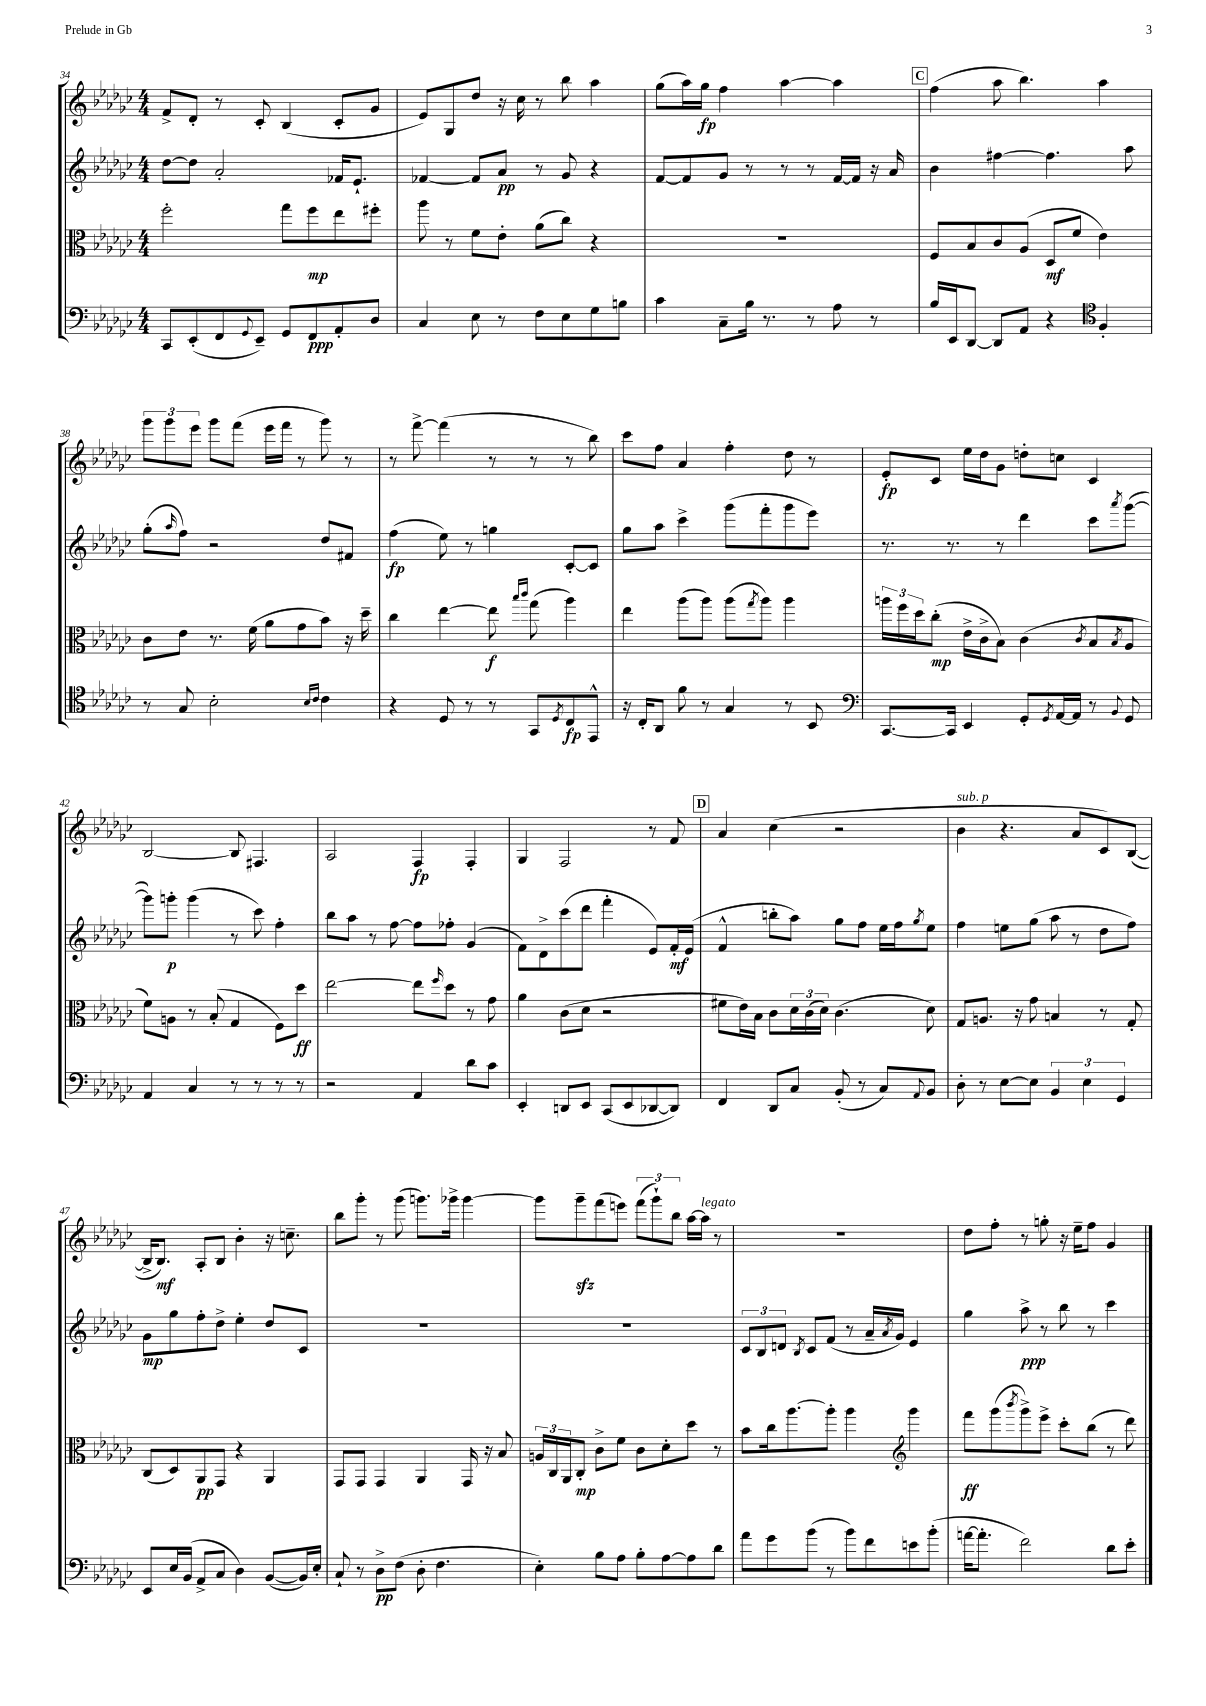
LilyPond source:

<<
\new StaffGroup <<
\new Staff = "s0" {
    \clef treble \key ges \major \numericTimeSignature \time 4/4
    f'8-> des'8-. r8 ces'8-. bes4( ces'8-. ges'8 |
    ees'8) ges8 des''8 r16 ces''16 r8 bes''8 aes''4 |
    ges''8( aes''16) ges''16\fp f''4 aes''4~ aes''4 |
    \mark \markup { \box "C" } f''4( aes''8 bes''4.) aes''4 |
    \tuplet 3/2 { ges'''8 ges'''8 ees'''8 } ges'''8 f'''8( ees'''16 f'''16 r8 ges'''8) r8 |
    r8 f'''8~-> f'''4( r8 r8 r8 bes''8) |
    ces'''8 f''8 aes'4 f''4-. des''8 r8 |
    ees'8-.\fp ces'8 ees''16 des''16 ges'8 d''8-. c''8 ces'4 |
    bes2~ bes8 fis4. |
    aes2 f4\fp f4-. |
    ges4 f2 r8 f'8 |
    \mark \markup { \box "D" } aes'4 ces''4( r2 |
    bes'4^\markup { \italic "sub. p" } r4. aes'8 ces'8) bes8~( |
    bes16-> bes8.\mf) aes8-. bes8 bes'4-. r16 c''8.-- |
    bes''8 ges'''8-. r8 ges'''8( g'''8.) ges'''16-> ges'''4~ |
    ges'''8 ges'''8--\sfz f'''8( e'''8) \tuplet 3/2 { f'''8( ges'''8-!) bes''8 } aes''16~ aes''16^\markup { \italic "legato" } r8 |
    R1 |
    des''8 f''8-. r8 g''8-. r16 ees''16-- f''8 ges'4 \bar "|." |
}
\new Staff = "s1" {
    \clef treble \key ges \major \numericTimeSignature \time 4/4
    des''8~ des''8 aes'2-. fes'16 ees'8.-! |
    fes'4~ fes'8 aes'8\pp r8 ges'8 r4 |
    f'8~ f'8 ges'8 r8 r8 r8 f'16~ f'16 r16 aes'16 |
    \mark \markup { \box "C" } bes'4 fis''4~ fis''4. aes''8 |
    ges''8-.( \grace { aes''16 } f''8) r2 des''8 fis'8 |
    f''4\fp( ees''8) r8 g''4 ces'8~-. ces'8 |
    ges''8 aes''8 ces'''4-> ges'''8( f'''8-. ges'''8 ees'''8) |
    r8. r8. r8 des'''4 ces'''8 \acciaccatura { aes'''8 } ges'''8~( |
    ges'''8) g'''8-.\p g'''4( r8 ces'''8) f''4-. |
    bes''8 aes''8 r8 f''8~ f''8 fes''8-. ges'4( |
    f'8) des'8-> ces'''8( des'''8 f'''4-. ees'8) f'16-.\mf ees'16( |
    \mark \markup { \box "D" } f'4-^ b''8-. aes''8) ges''8 f''8 ees''16 f''16 \acciaccatura { ges''8 } ees''8 |
    f''4 e''8 ges''8( aes''8 r8 des''8 f''8) |
    ges'8\mp ges''8 f''8-. des''8-> ees''4-. des''8 ces'8 |
    R1 |
    R1 |
    \tuplet 3/2 { ces'8 bes8 d'8 } \acciaccatura { bes8 } ces'8 f'8( r8 aes'16-- \acciaccatura { aes'8 } ges'16) ees'4 |
    ges''4 aes''8->\ppp r8 bes''8 r8 ces'''4 \bar "|." |
}
\new Staff = "s2" {
    \clef alto \key ges \major \numericTimeSignature \time 4/4
    f''2-. ges''8 f''8\mp ees''8 fis''8-. |
    aes''8 r8 f'8 ees'8-. aes'8( ces''8) r4 |
    R1 |
    \mark \markup { \box "C" } f8 bes8 ces'8 aes8( des8\mf f'8 ees'4) |
    ces'8 ees'8 r8. f'16( aes'8 ges'8 bes'8) r16 des''16-- |
    ces''4 ees''4~ ees''8\f \grace { bes''16 ces'''16 } ges''8( aes''4) |
    ees''4 aes''8( aes''8) aes''8( \acciaccatura { ges''8 } aes''8) aes''4 |
    \tuplet 3/2 { a''16 f''16 des''16 } ces''8-.\mp( ees'16-> ces'16-> bes8) ces'4( \acciaccatura { ces'8 } bes8 \acciaccatura { bes8 } aes8 |
    f'8) a8 r8 bes8-.( ges4 f8) des''8\ff |
    ees''2~ ees''8 \grace { f''16 } des''8 r8 ges'8 |
    aes'4 ces'8( des'8 r2 |
    \mark \markup { \box "D" } fis'8 ees'16) bes16 ces'8 \tuplet 3/2 { des'16 ces'16( des'16) } ces'4.( des'8) |
    ges8 a8. r16 ges'8 b4 r8 ges8-. |
    ces8( des8) aes,8\pp ges,8 r4 aes,4 |
    ges,8 ges,8 ges,4 aes,4 ges,16 r16 bes8 |
    \tuplet 3/2 { a16 ces16 aes,16 } ces8-.\mp ces'8-> f'8 ces'8 des'8-. des''8 r8 |
    bes'8 ces''16 aes''8.~ aes''8-. aes''4 \clef treble ges'''4 |
    f'''8\ff ges'''8( \acciaccatura { bes'''8 } ges'''8->) ees'''8-> ces'''8-. bes''8( r8 des'''8) \bar "|." |
}
\new Staff = "s3" {
    \clef bass \key ges \major \numericTimeSignature \time 4/4
    ces,8 ees,8-.( f,8 \appoggiatura { ges,8 } ees,8--) ges,8 f,8\ppp aes,8-. des8 |
    ces4 ees8 r8 f8 ees8 ges8 b8 |
    ces'4 ces8-- bes16 r8. r8 aes8 r8 |
    \mark \markup { \box "C" } bes16 ees,16 des,8~ des,8 aes,8 r4 \clef tenor f4-. |
    r8 ges8 bes2-. \grace { bes16 ces'16 } ces'4 |
    r4 des8 r8 r8 ges,8 \acciaccatura { des8 } ces8\fp ees,8-^ |
    r16 ces16-. aes,8 f'8 r8 ges4 r8 bes,8 |
    \clef bass ces,8.~ ces,16 ees,4 ges,8-. \acciaccatura { ges,8 } aes,16~ aes,16 r8 \appoggiatura { bes,8 } ges,8 |
    aes,4 ces4 r8 r8 r8 r8 |
    r2 aes,4 des'8 ces'8 |
    ees,4-. d,8 ees,8 ces,8( ees,8 des,8~ des,8) |
    \mark \markup { \box "D" } f,4 des,8 ces8 bes,8-.( r8 ces8) \appoggiatura { aes,8 } bes,8 |
    des8-. r8 ees8~ ees8 \tuplet 3/2 { bes,4 ees4 ges,4 } |
    ees,8 ees16 bes,16( aes,8-> ces8 des4) bes,8~( bes,16) ees16-. |
    ces8-! r8 des8->\pp f8( des8-. f4. |
    ees4-.) bes8 aes8 bes8-. aes8~ aes8 des'8 |
    aes'8 ges'8 bes'8( r8 bes'8) f'8 e'8 bes'8-.( |
    a'16~ a'8.-. f'2) des'8 ees'8-. \bar "|." |
}
>>
>>
\layout { \context { \Score currentBarNumber = #34 } }
